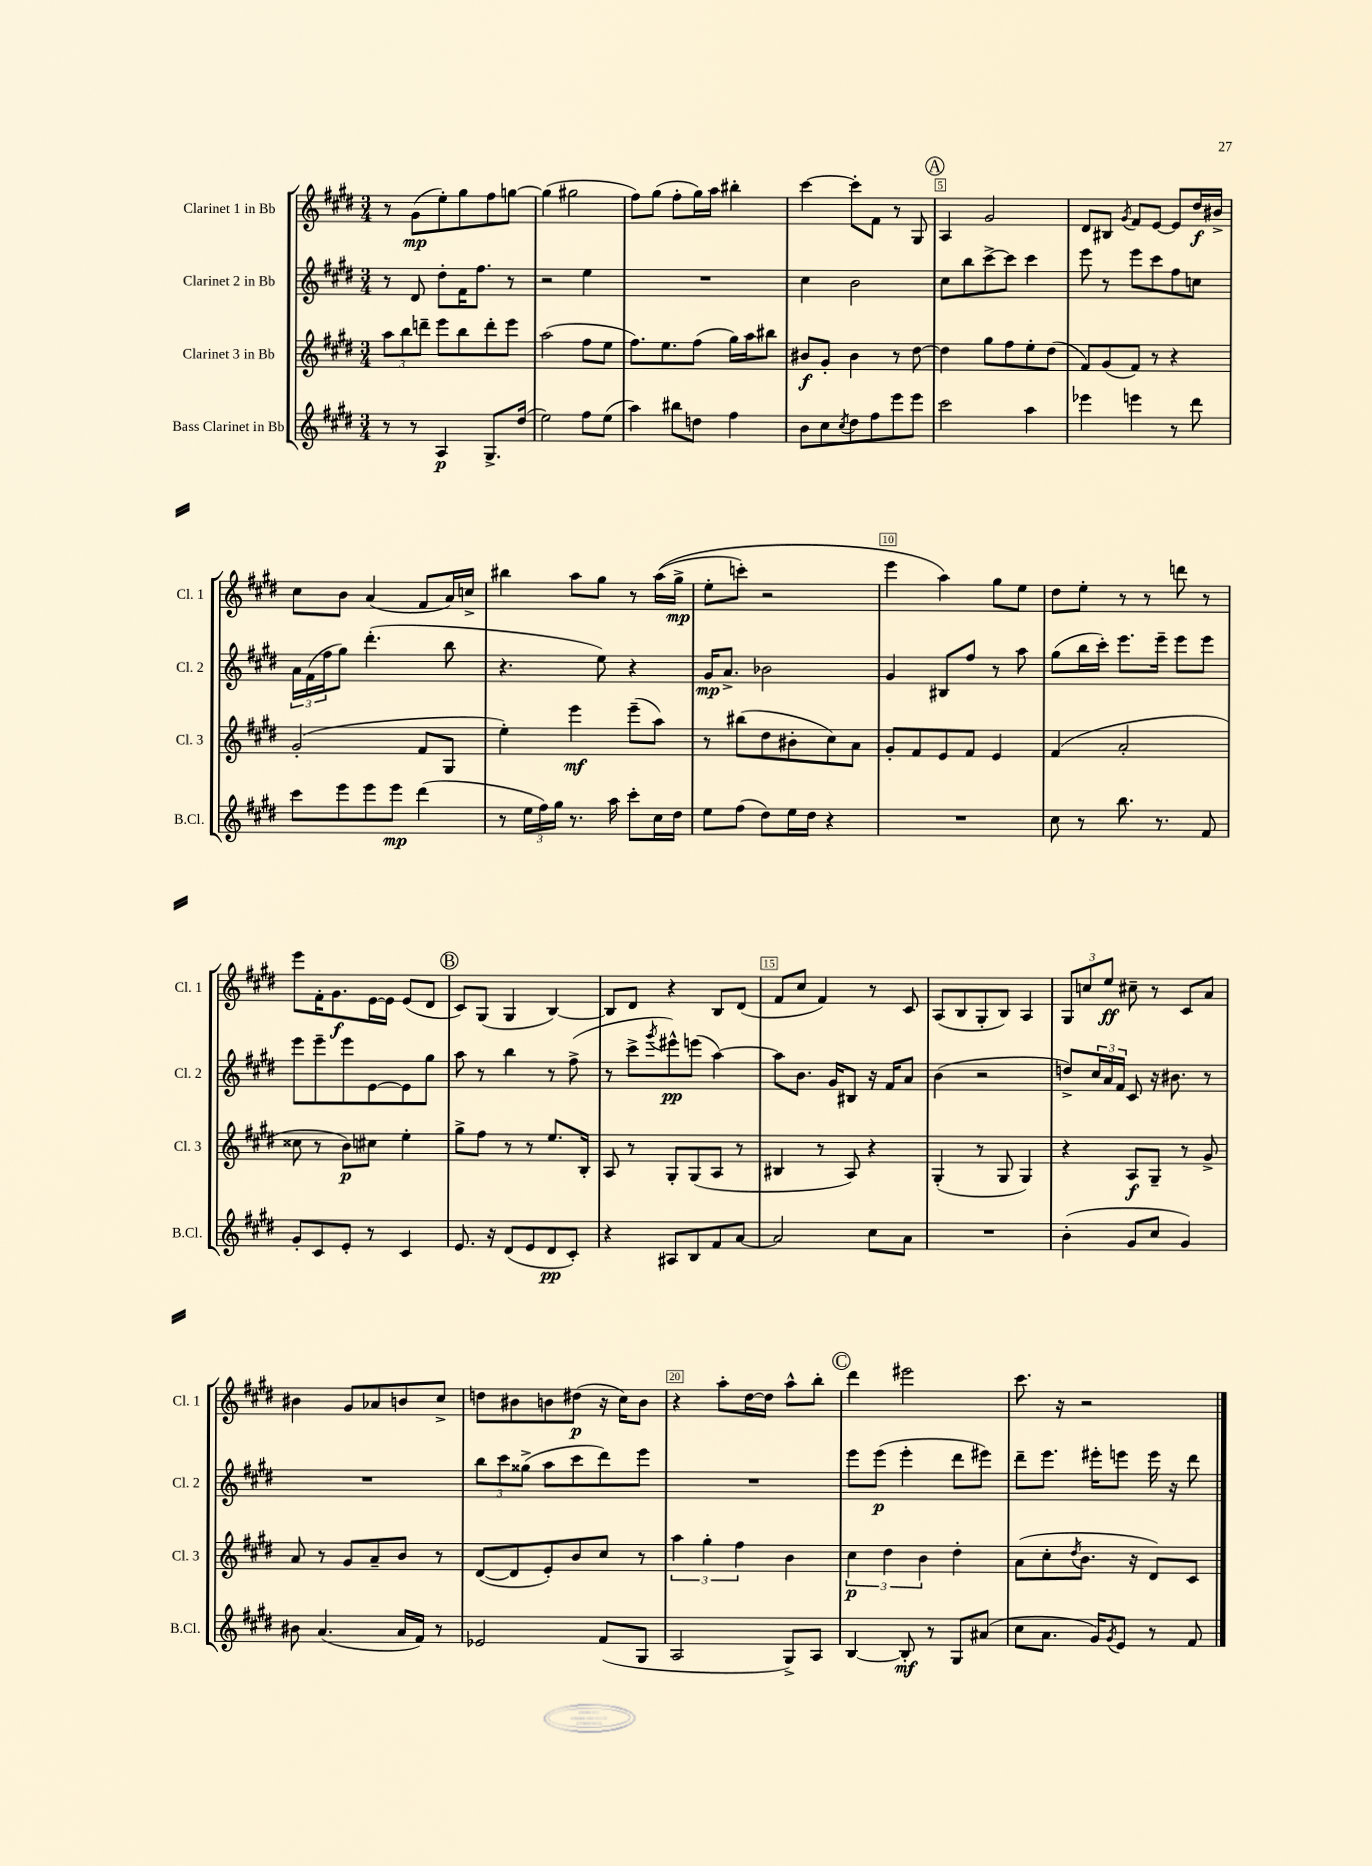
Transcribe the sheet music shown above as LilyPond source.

<<
\new StaffGroup <<
\new Staff = "s0" \with { instrumentName = "Clarinet 1 in Bb" shortInstrumentName = "Cl. 1" } {
    \clef treble \key e \major \numericTimeSignature \time 3/4
    r8 gis'8\mp( e''8-.) gis''8 fis''8 g''8~ |
    g''4( gis''2 |
    fis''8) gis''8( fis''8-. gis''16) a''16 bis''4-. |
    cis'''4~ cis'''8-. fis'8 r8 gis8 |
    \mark \markup { \circle "A" } a4 gis'2 |
    dis'8 bis8 \acciaccatura { gis'8 } fis'8 e'8~ e'8 dis''16\f bis'16-> |
    cis''8 b'8 a'4( fis'8 a'16) c''16-> |
    bis''4 a''8 gis''8 r8 a''16(\( gis''16->\mp |
    e''8-. c'''8-.) r2 |
    e'''4 a''4\) gis''8 e''8 |
    dis''8 e''8-. r8 r8 d'''8 r8 |
    e'''8 fis'16-. gis'8.\f e'16~ e'16 e'8( dis'8 |
    \mark \markup { \circle "B" } cis'8) gis8( gis4 b4~) |
    b8 dis'8 r4 b8 dis'8( |
    fis'8 cis''8 fis'4) r8 cis'8 |
    a8( b8 gis8-. b8) a4 |
    \tuplet 3/2 { gis8 c''8 e''8\ff } cis''8-- r8 cis'8 a'8 |
    bis'4 gis'8 aes'8 b'8 cis''8-> |
    d''8 bis'8 b'8 dis''8\p( r16 cis''16) b'8 |
    r4 a''8-. dis''16~ dis''16 a''8-^ b''8-. |
    \mark \markup { \circle "C" } dis'''4 eis'''2 |
    cis'''8. r16 r2 \bar "|." |
}
\new Staff = "s1" \with { instrumentName = "Clarinet 2 in Bb" shortInstrumentName = "Cl. 2" } {
    \clef treble \key e \major \numericTimeSignature \time 3/4
    r8 dis'8 dis''8-. fis'16 fis''8. r8 |
    r2 e''4 |
    R2. |
    cis''4 b'2 |
    \mark \markup { \circle "A" } cis''8 b''8 cis'''8~-> cis'''8 cis'''4 |
    e'''8 r8 e'''8 cis'''8 fis''8 c''8 |
    \tuplet 3/2 { a'16 fis'16( fis''16 } gis''8) dis'''4.-.( b''8 |
    r4. e''8) r4 |
    gis'16\mp a'8.-> bes'2 |
    gis'4 bis8 fis''8 r8 a''8 |
    gis''8( b''16 cis'''16-.) e'''8. e'''16-- e'''8 e'''8 |
    e'''8 e'''8-- e'''8 e'8~ e'8 gis''8 |
    \mark \markup { \circle "B" } a''8 r8 b''4 r8 fis''8->( |
    r8 cis'''8-> \acciaccatura { gis'''8 } eis'''8-^\pp) e'''8( a''4~) |
    a''8 b'8. gis'16 bis8 r16 fis'16 a'8 |
    b'4( r2 |
    d''8->) \tuplet 3/2 { cis''16 a'16 fis'16 } cis'8 r16 bis'8. r8 |
    R2. |
    \tuplet 3/2 { b''8 cis'''8 gisis''8->( } a''8 cis'''8 dis'''8) e'''8 |
    R2. |
    \mark \markup { \circle "C" } e'''8 e'''8\p( e'''4-. dis'''8 eis'''8) |
    dis'''8-- e'''8. eis'''16-. e'''8 e'''16 r16 dis'''8 \bar "|." |
}
\new Staff = "s2" \with { instrumentName = "Clarinet 3 in Bb" shortInstrumentName = "Cl. 3" } {
    \clef treble \key e \major \numericTimeSignature \time 3/4
    \tuplet 3/2 { a''8 b''8 d'''8-- } e'''8 b''8 d'''8-. e'''8 |
    a''2( fis''8 e''8 |
    fis''8.) e''8. fis''8( gis''16) a''16 bis''8 |
    bis'8\f gis'8-. bis'4 r8 dis''8~ |
    \mark \markup { \circle "A" } dis''4 gis''8 fis''8 e''8-. dis''8( |
    fis'8) gis'8( fis'8) r8 r4 |
    gis'2-.( fis'8 gis8 |
    e''4-.) e'''4\mf e'''8--( a''8) |
    r8 bis''8( dis''8 bis'8-. cis''8) a'8 |
    gis'8-. fis'8 e'8 fis'8 e'4 |
    fis'4( a'2-. |
    cisis''8 r8 b'8\p) cis''8 e''4-. |
    \mark \markup { \circle "B" } gis''8-> fis''8 r8 r8 e''8. b16-. |
    a8 r8 gis8-. gis8( a8 r8 |
    bis4 r8 a8) r4 |
    gis4-.( r8 gis8 gis4) |
    r4 a8\f gis8-- r8 gis'8-> |
    a'8 r8 gis'8 a'8-- b'8 r8 |
    dis'8~( dis'8 e'8-.) b'8 cis''8 r8 |
    \tuplet 3/2 { a''4 gis''4-. fis''4 } b'4 |
    \mark \markup { \circle "C" } \tuplet 3/2 { cis''4\p dis''4 b'4 } dis''4-. |
    a'8( cis''8-. \acciaccatura { dis''8 } b'8. r16 dis'8) cis'8 \bar "|." |
}
\new Staff = "s3" \with { instrumentName = "Bass Clarinet in Bb" shortInstrumentName = "B.Cl." } {
    \clef treble \key e \major \numericTimeSignature \time 3/4
    r8 r8 a4\p gis8.-> dis''16( |
    e''2) fis''8 e''8( |
    a''4) bis''8 d''8 fis''4 |
    b'8 cis''8 \acciaccatura { cis''8 } dis''8 fis''8 e'''8 e'''8 |
    \mark \markup { \circle "A" } cis'''2 a''4 |
    ees'''4 e'''4 r8 dis'''8 |
    cis'''8 e'''8 e'''8 e'''8\mp dis'''4( |
    r8 \tuplet 3/2 { e''16 fis''16) gis''16 } r8. a''16 cis'''8-. cis''16 dis''16 |
    e''8 fis''8( dis''8) e''16 dis''16 r4 |
    R2. |
    cis''8 r8 b''8. r8. fis'8 |
    gis'8-. cis'8 e'8-. r8 cis'4 |
    \mark \markup { \circle "B" } e'8. r16 dis'8( e'8 dis'8\pp cis'8-.) |
    r4 ais8 b8 fis'8 a'8~ |
    a'2 cis''8 a'8 |
    R2. |
    b'4-.( gis'8 cis''8 gis'4) |
    bis'8 a'4.( a'16 fis'16) r8 |
    ees'2 fis'8( gis8 |
    a2 gis8->) a8 |
    \mark \markup { \circle "C" } b4~ b8-.\mf r8 gis8 ais'8( |
    cis''8 a'8. gis'16) \acciaccatura { gis'8 } e'8 r8 fis'8 \bar "|." |
}
>>
>>
\layout { \context { \Score \override BarNumber.break-visibility = ##(#f #t #t) barNumberVisibility = #(every-nth-bar-number-visible 5) \override BarNumber.stencil = #(make-stencil-boxer 0.1 0.3 ly:text-interface::print) } }
